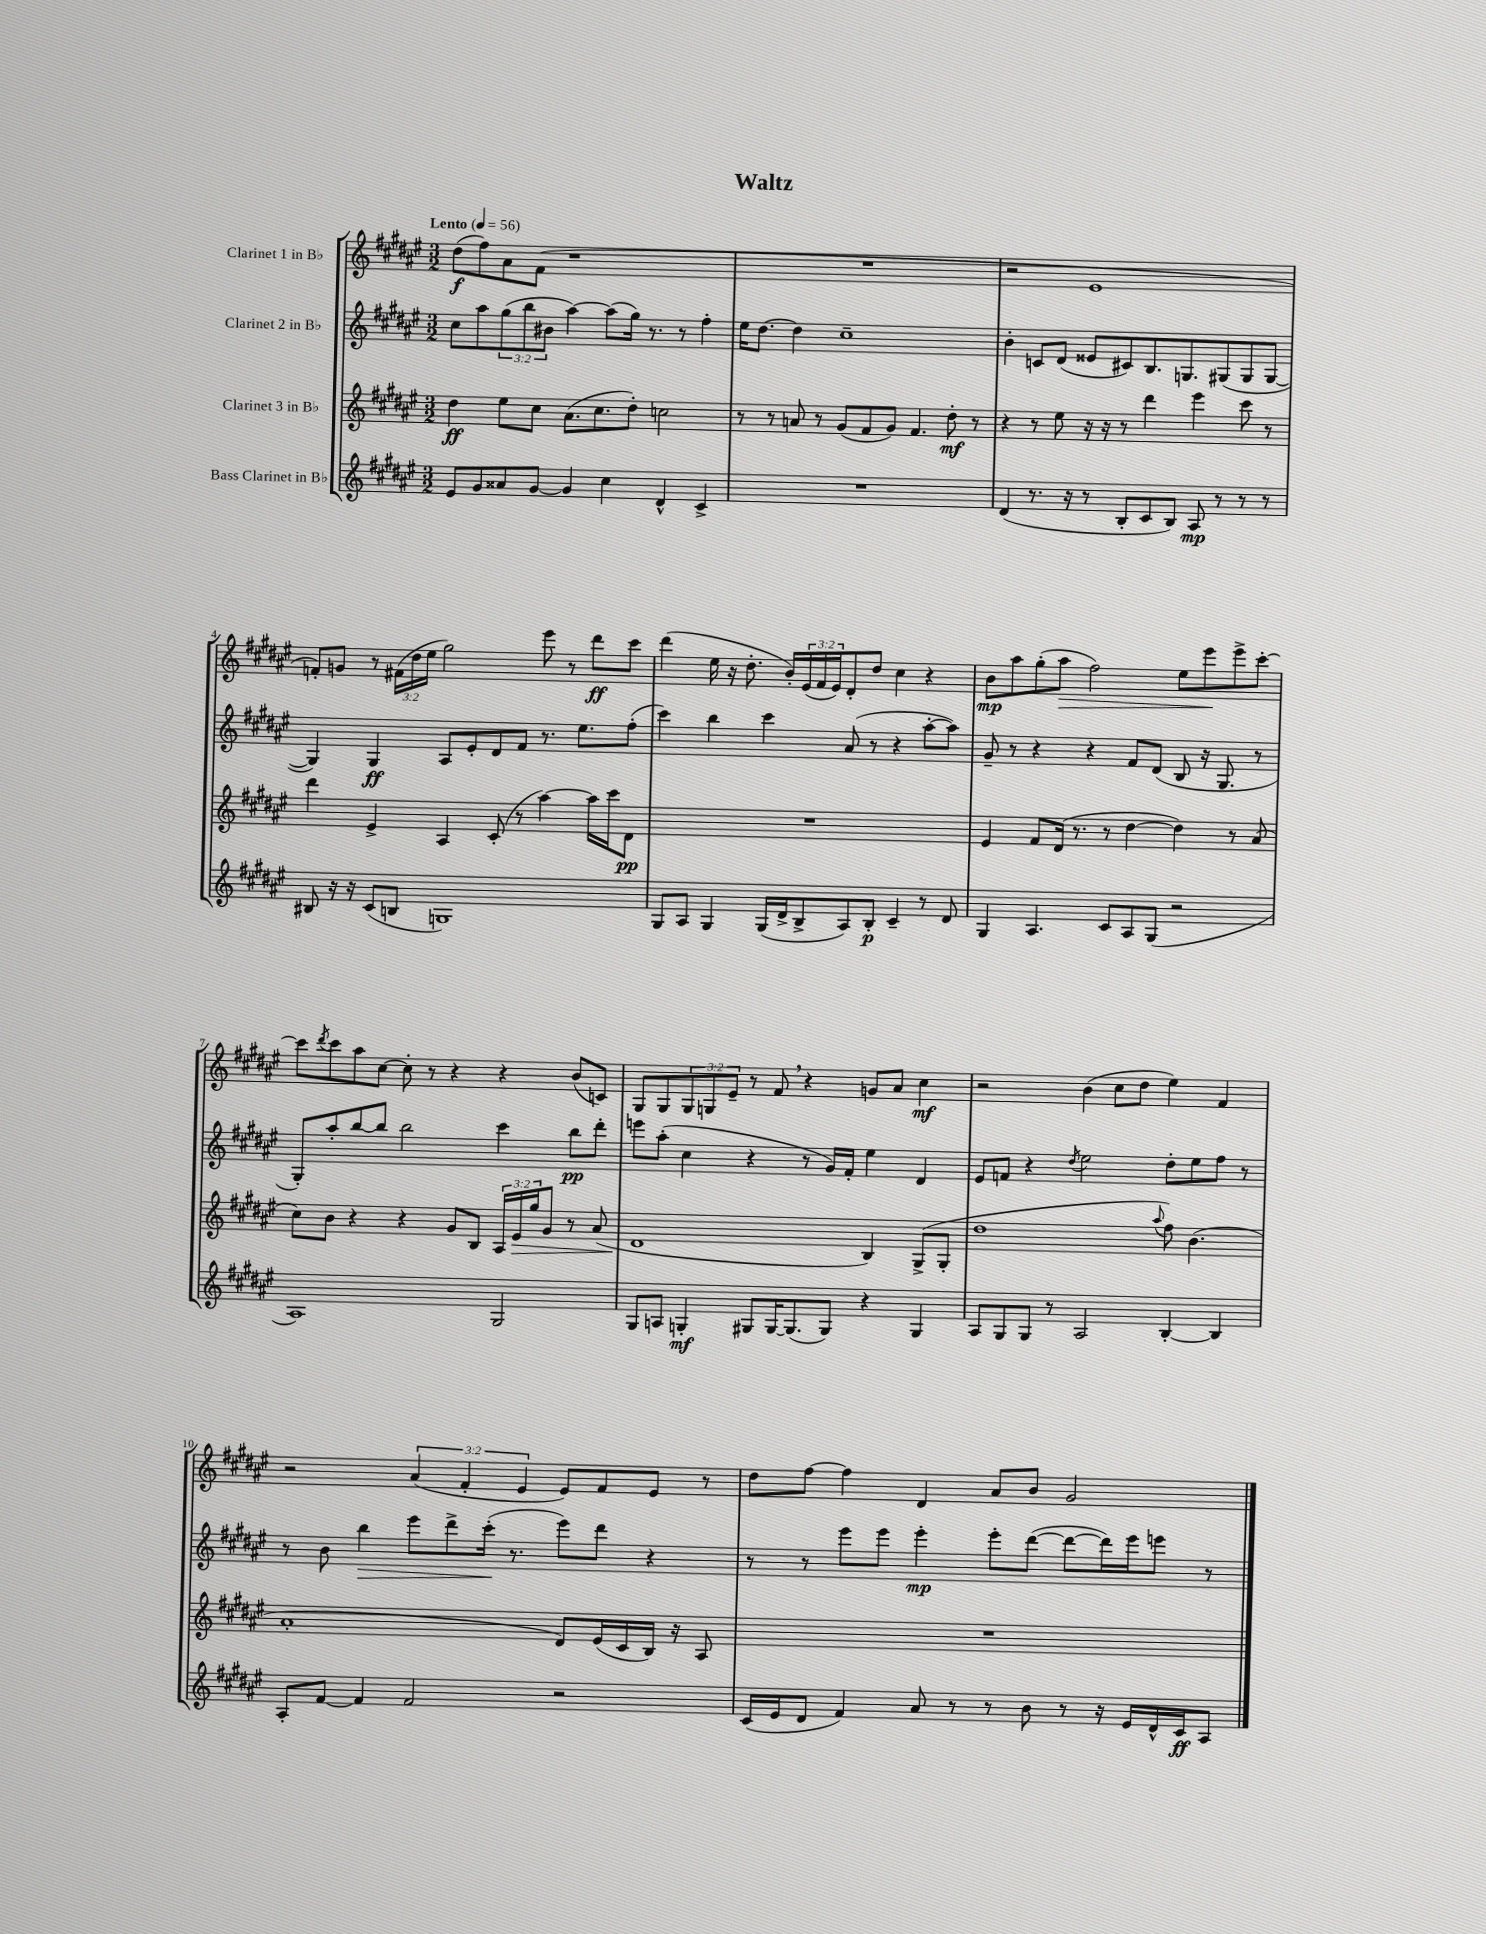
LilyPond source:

\header { title = "Waltz" }
<<
\new StaffGroup <<
\new Staff = "s0" \with { instrumentName = "Clarinet 1 in Bb" } {
    \clef treble \key fis \major \numericTimeSignature \time 3/2 \override Staff.TupletNumber.text = #tuplet-number::calc-fraction-text \tempo "Lento" 4 = 56
    dis''8\f( fis''8) ais'8 fis'8( r1 |
    R1. |
    r2 eis'1 |
    f'8-.) g'8 r8 \tuplet 3/2 { fis'16( dis''16 eis''16 } gis''2) eis'''8 r8 dis'''8\ff cis'''8 |
    dis'''4( eis''16 r16 dis''8.-. b'16-.) \tuplet 3/2 { eis'16( fis'16 eis'16) } dis'8-. dis''8 cis''4 r4 |
    b'8\mp ais''8 gis''8-.( ais''8\> fis''2) eis''8 eis'''8\! eis'''8-> cis'''8~-. |
    cis'''8 \acciaccatura { dis'''8 } cis'''8 ais''8 cis''8~ cis''8-. r8 r4 r4 b'8( c'8) |
    gis8 gis8 \tuplet 3/2 { gis8 g8 eis'8-- } r8 fis'8 \breathe r4 g'8 ais'8 cis''4\mf |
    r2 b'4( cis''8 dis''8 eis''4) fis'4 |
    r2 \tuplet 3/2 { ais'4( fis'4-. eis'4 } eis'8) fis'8 eis'8 r8 |
    dis''8 fis''8~ fis''4 dis'4 ais'8 b'8 gis'2 \bar "|." |
}
\new Staff = "s1" \with { instrumentName = "Clarinet 2 in Bb" } {
    \clef treble \key fis \major \numericTimeSignature \time 3/2 \override Staff.TupletNumber.text = #tuplet-number::calc-fraction-text
    cis''8 ais''8 \tuplet 3/2 { gis''8( b''8 bis'8 } ais''4~) ais''8( gis''16) r8. r8 fis''4-. |
    eis''16 dis''8.~ dis''4 cis''1-- |
    b'4-. c'8 dis'8( eisis'8 cis'8) b8. g8. gis8( gis8 gis8~ |
    gis4) gis4\ff ais8 eis'8-. dis'8 fis'8 r8. eis''8. fis''8-.( |
    cis'''4) b''4 cis'''4 ais'8( r8 r4 ais''8~-. ais''8) |
    gis'8-- r8 r4 r4 fis'8 dis'8( b8 r16 gis8. r8 |
    gis8-.) ais''8-. b''8~ b''8 b''2 cis'''4 b''8\pp dis'''8-. |
    e'''8 ais''8-.( cis''4 r4 r8 gis'16) fis'16-. eis''4 dis'4 |
    eis'8 f'8 r4 \acciaccatura { dis''8 } eis''2 dis''8-. eis''8 fis''8 r8 |
    r8 b'8 b''4\> eis'''8 dis'''8-> cis'''16-.\!( r8. eis'''8) dis'''8 r4 |
    r8 r8 eis'''8 eis'''8 eis'''4-.\mp eis'''8-. dis'''8~( dis'''8~ dis'''16) eis'''16 e'''8 r8 \bar "|." |
}
\new Staff = "s2" \with { instrumentName = "Clarinet 3 in Bb" } {
    \clef treble \key fis \major \numericTimeSignature \time 3/2 \override Staff.TupletNumber.text = #tuplet-number::calc-fraction-text
    dis''4\ff eis''8 cis''8 ais'8.( cis''8. dis''8-.) c''2 |
    r8 r8 a'8 r8 gis'8( fis'8 gis'8) fis'4. dis''8-.\mf r8 |
    r4 r8 eis''8 r16 r16 r8 dis'''4 eis'''4 cis'''8 r8 |
    dis'''4 eis'4-> ais4 cis'8-.( r8 ais''4~) ais''16 cis'''16 dis'8\pp |
    R1. |
    eis'4 fis'8 dis'16( r8. r8 dis''4~ dis''4) r8 ais'8( |
    cis''8) b'8 r4 r4 gis'8 b8 \tuplet 3/2 { ais16 eis'16\> gis''16 } gis'8 r8 ais'8( |
    dis'1\! b4) gis8->( gis8-. |
    dis''1 \appoggiatura { ais''8 } fis''8) b'4.( |
    ais'1-. dis'8) eis'16( cis'16 b16) r16 ais8 |
    R1. \bar "|." |
}
\new Staff = "s3" \with { instrumentName = "Bass Clarinet in Bb" } {
    \clef treble \key fis \major \numericTimeSignature \time 3/2
    eis'8 gis'8 aisis'8 gis'8~ gis'4 cis''4 dis'4-^ cis'4-> |
    R1. |
    dis'4( r8. r16 r8 b8-. cis'8 b8) ais8\mp r8 r8 r8 |
    bis8 r16 r16 cis'8( b8 g1) |
    gis8 ais8 gis4 gis16( dis'16-> b8-> ais8) b8-.\p cis'4-- r8 dis'8 |
    gis4 ais4. cis'8 ais8 gis8( r2 |
    ais1) gis2 |
    gis8 a8 g4-.\mf gis8 gis16~ gis8.( gis8) r4 gis4 |
    ais8 gis8 gis8 r8 ais2 b4~-. b4 |
    ais8-. fis'8~ fis'4 fis'2 r2 |
    cis'16( eis'16 dis'8 fis'4) ais'8 r8 r8 b'8 r8 r16 eis'16 dis'16-^ cis'16\ff ais8 \bar "|." |
}
>>
>>
